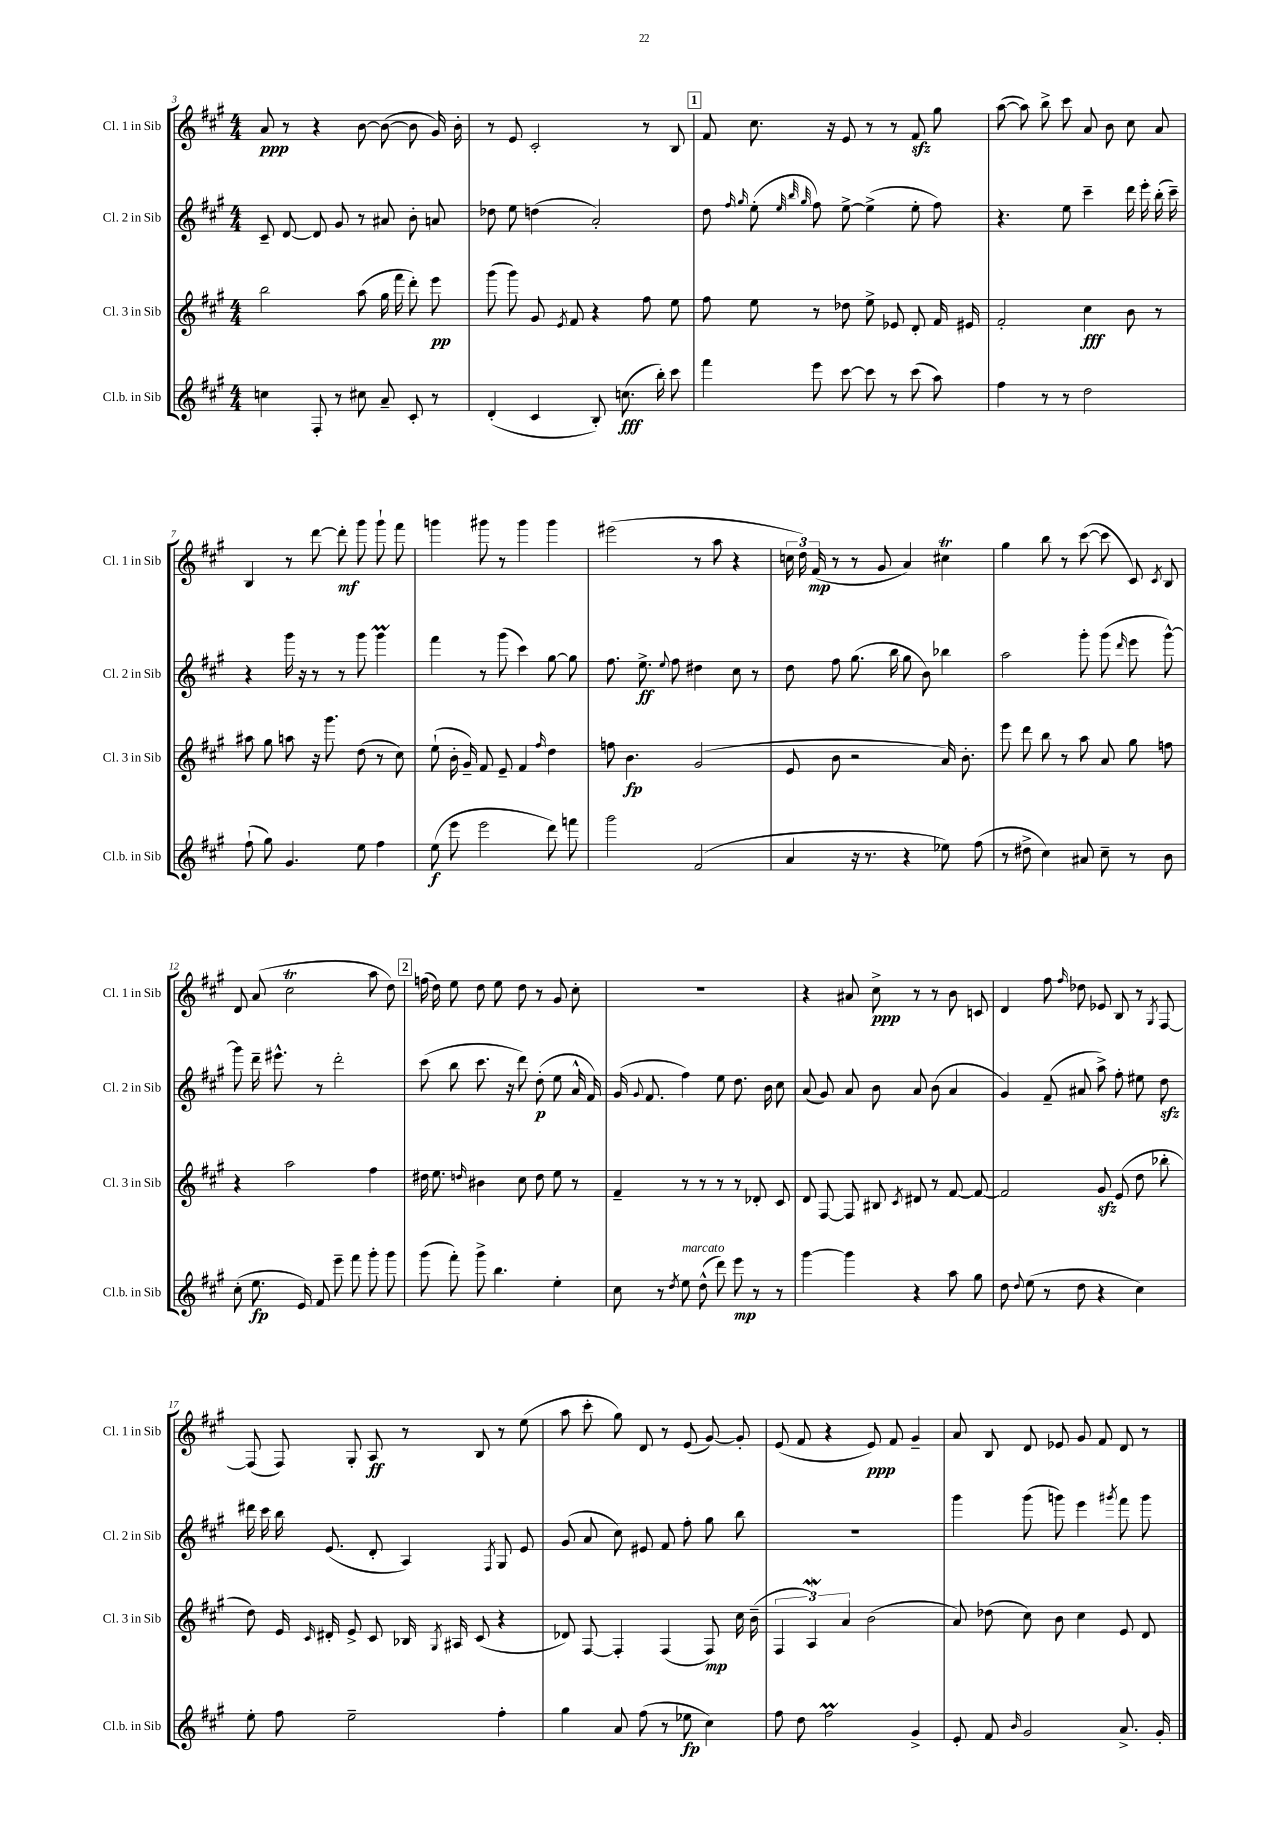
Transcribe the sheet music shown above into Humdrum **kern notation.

**kern	**kern	**kern	**kern
*staff4	*staff3	*staff2	*staff1
*clefG2	*clefG2	*clefG2	*clefG2
*k[f#c#g#]	*k[f#c#g#]	*k[f#c#g#]	*k[f#c#g#]
*M4/4	*M4/4	*M4/4	*M4/4
4cc\	2bb\	8c#~/	8a/
.	.	[8d/	8r
8F#'/	.	8d/]	4r
8r	.	8g#/	.
8cc#\	(8aa\	8r	[8b\
8a~/	16gg#\	8a#/	(8b\_
.	16fff#\	.	.
8c#'/	8ddd'\)	8b'\	8b\]
8r	8eee\	8a/	16g#/)
.	.	.	16b'\
=	=	=	=
(4d'/	(8ggg#\	8dd-\	8r
.	8ggg#\)	8ee\	8e/
4c#/	8g#/	(4dd\	2c#'/
.	8qe/	.	.
.	8f#/	.	.
8B'/)	4r	2a'/)	.
(8.cc\	.	.	.
.	8ff#\	.	8r
16bb'\)	.	.	.
8ccc#\	8ee\	.	8B/
=	=	=	=
4fff#\	8ff#\	8dd\	8f#/
.	.	16qqff#/	.
.	.	16qqgg#/	.
.	8ee\	(8ee'\	8.cc#\
.	.	32qqee/	.
.	.	32qqbb/	.
.	.	32qqgg#/	.
8eee\	8r	8ff#\)	.
.	.	.	16r
[8ccc#\	8dd-\	[8ee^\	8e/
8ccc#\]	8ee^\	(4ee^\]	8r
8r	8e-/	.	8r
(8ccc#\	8d'/	8ee'\	8f#/
8aa\)	16f#/	8ff#\)	8gg#\
.	16e#/	.	.
=	=	=	=
4ff#\	2f#'/	4.r	([8aa\
.	.	.	8aa\])
8r	.	.	8bb^\
8r	.	8ee\	8ccc#\
2dd\	4cc#\	4ccc#~\	8a/
.	.	.	8b\
.	8b\	16ddd\	8cc#\
.	.	16eee'\	.
.	8r	(16bb'\	8a/
.	.	16ccc#~\)	.
=	=	=	=
(8ff#`\	8aa#\	4r	4B/
8gg#\)	8gg#\	.	.
4.g#/	8aa\	16ggg#\	8r
.	.	16r	.
.	16r	8r	[8ddd\
.	8.ggg#\	.	.
.	.	8r	8ddd'\]
8ee\	(8dd\	8ggg#\	8ggg#\
4ff#\	8r	4ggg#\	8ggg#`\
.	8cc#\)	.	8fff#\
=	=	=	=
(8ee\	(8ee`\	4fff#\	4ggg\
8eee\	16b'\	.	.
.	16g#~/)	.	.
2eee\	8f#/	8r	8ggg#\
.	8e~/	(8ggg#\	8r
.	4f#/	4ccc#\)	4ggg#\
.	16qqff#/	.	.
8ddd\)	4dd\	[8gg#\	4ggg#\
8fff\	.	8gg#\]	.
=	=	=	=
2ggg#\	8ff\	8.ff#\	(2eee#\
.	4.b\	.	.
.	.	8.ee^\	.
.	.	8qqee/	.
.	.	8ff#\	.
(2f#/	(2g#/	4dd#\	8r
.	.	.	8aa\
.	.	8cc#\	4r
.	.	8r	.
=	=	=	=
4a/	8e/	8dd\	24cc\
.	.	.	24dd\)
.	.	.	(24f#/
.	8b\	8ff#\	8r
16r	2r	(8.gg#\	8r
8.r	.	.	.
.	.	.	8g#/
.	.	16bb\	.
4r	.	8gg#\	4a/)
.	.	8b\)	.
8ee-\)	16a/)	4bb-\	4cc#\
.	8.b'\	.	.
(8ff#\	.	.	.
=	=	=	=
8r	8eee\	2aa\	4gg#\
8dd#^\	8ddd\	.	.
4cc#\)	8bb\	.	8bb\
.	8r	.	8r
8a#/	8aa\	8ggg#'\	([8ccc#\
8cc#~\	8a/	(8ggg#\	8ccc#\]
.	.	16qqddd/	.
8r	8gg#\	8eee\	8c#/)
.	.	.	8qc#/
8b\	8ff\	[8ggg#^^\)	8B/
=	=	=	=
(8cc#'\	4r	8ggg#\]	8d/
8.ee\	.	16ddd~\	(8a/
.	.	8.eee#^^\	.
.	2aa\	.	2cc#\
16e/)	.	.	.
8f#/	.	8r	.
8eee~\	.	2ddd'\	.
8fff#\	.	.	.
8ggg#'\	4ff#\	.	8aa\
8ggg#\	.	.	8dd\)
=	=	=	=
(8ggg#\	16dd#\	(8ccc#\	(16ff\
.	8.ee\	.	16dd\)
8fff#'\)	.	8bb\	8ee\
.	16qqdd/	.	.
8ggg#^\	4b#\	8.ccc#\	8dd\
4.bb\	.	.	8ee\
.	.	16r	.
.	8cc#\	8ddd\)	8dd\
.	8dd\	(8dd'\	8r
4ee'\	8ee\	8ee\	8g#/
.	8r	16a^^/	8cc#'\
.	.	16f#/)	.
=	=	=	=
8cc#\	4f#~/	(16g#/	1r
.	.	8qqg#/	.
.	.	8.f#/	.
8r	.	.	.
8qdd/	.	.	.
8ee\	8r	4ff#\)	.
(8dd^^\	8r	.	.
8ddd\)	8r	8ee\	.
8eee\	8r	8.dd\	.
8r	8d-'/	.	.
.	.	16b\	.
8r	8c#/	8cc#\	.
=	=	=	=
[4ggg#\	8d/	(8a/	4r
.	[8F#/	8g#/)	.
4ggg#\]	8F#/]	8a/	8a#/
.	8B#/	8b\	8cc#^\
.	8qc#/	.	.
4r	8d#/	8a/	8r
.	8r	(8b\	8r
8aa\	[8f#/	4a/	8b\
8gg#\	8f#/_	.	8c/
=	=	=	=
8dd\	2f#/]	4g#/)	4d/
8qqdd/	.	.	.
(8ee\	.	.	.
8r	.	(8f#~/	8ff#\
.	.	.	16qqff#/
8dd\	.	8a#/	8dd-\
4r	8g#/	8aa^\)	8e-/
.	(8e/	8ff#'\	8B/
4cc#\)	8dd\	8ee#\	8r
.	.	.	8qG#/
.	8bb-'\	8dd\	[8F#/
=	=	=	=
8ee'\	8dd\)	16ddd#\	(8F#/]
.	.	16ccc#\	.
8ff#\	16e/	16bb\	8F#/)
.	16qqc#/	.	.
.	16d#'/	(8.e/	.
2ee~\	8e^/	.	8G#'/
.	8c#/	8d'/	8A/
.	16B-/	4A/)	8r
.	8qG#/	.	.
.	16A#/	.	.
.	(8c#/	.	8B/
.	.	8qF#/	.
4ff#'\	4r	8G#/	8r
.	.	8e/	(8ee\
=	=	=	=
4gg#\	8d-/)	(8g#/	8aa\
.	[8F#/	8a/	8ccc#'\
8a/	4F#'/]	8cc#\)	8gg#\)
(8ff#\	.	8e#/	8d/
8r	(4F#/	8f#/	8r
8ee-\	.	8ff#'\	(8e/
4cc#\)	8F#/)	8gg#\	[8g#/)
.	16cc#\	8bb\	8g#'/]
.	(16b~\	.	.
=	=	=	=
8ff#\	6F#/	1r	(8e/
8dd\	.	.	8f#/
.	6A/)	.	.
2ff#\	.	.	4r
.	6a/	.	.
.	(2b\	.	8e/)
.	.	.	8f#/
4g#^/	.	.	4g#~/
=	=	=	=
8e'/	8a/)	4ggg#\	8a/
8f#/	(8dd-\	.	8B/
16qqb/	.	.	.
2g#/	8cc#\)	(8ggg#\	8d/
.	8b\	8ggg\)	8e-/
.	4cc#\	4eee\	8g#/
.	.	.	8f#/
.	.	8qggg#/	.
8.a^/	8e/	8fff#\	8d/
.	8d/	8ggg#\	8r
16g#'/	.	.	.
==	==	==	==
*-	*-	*-	*-
